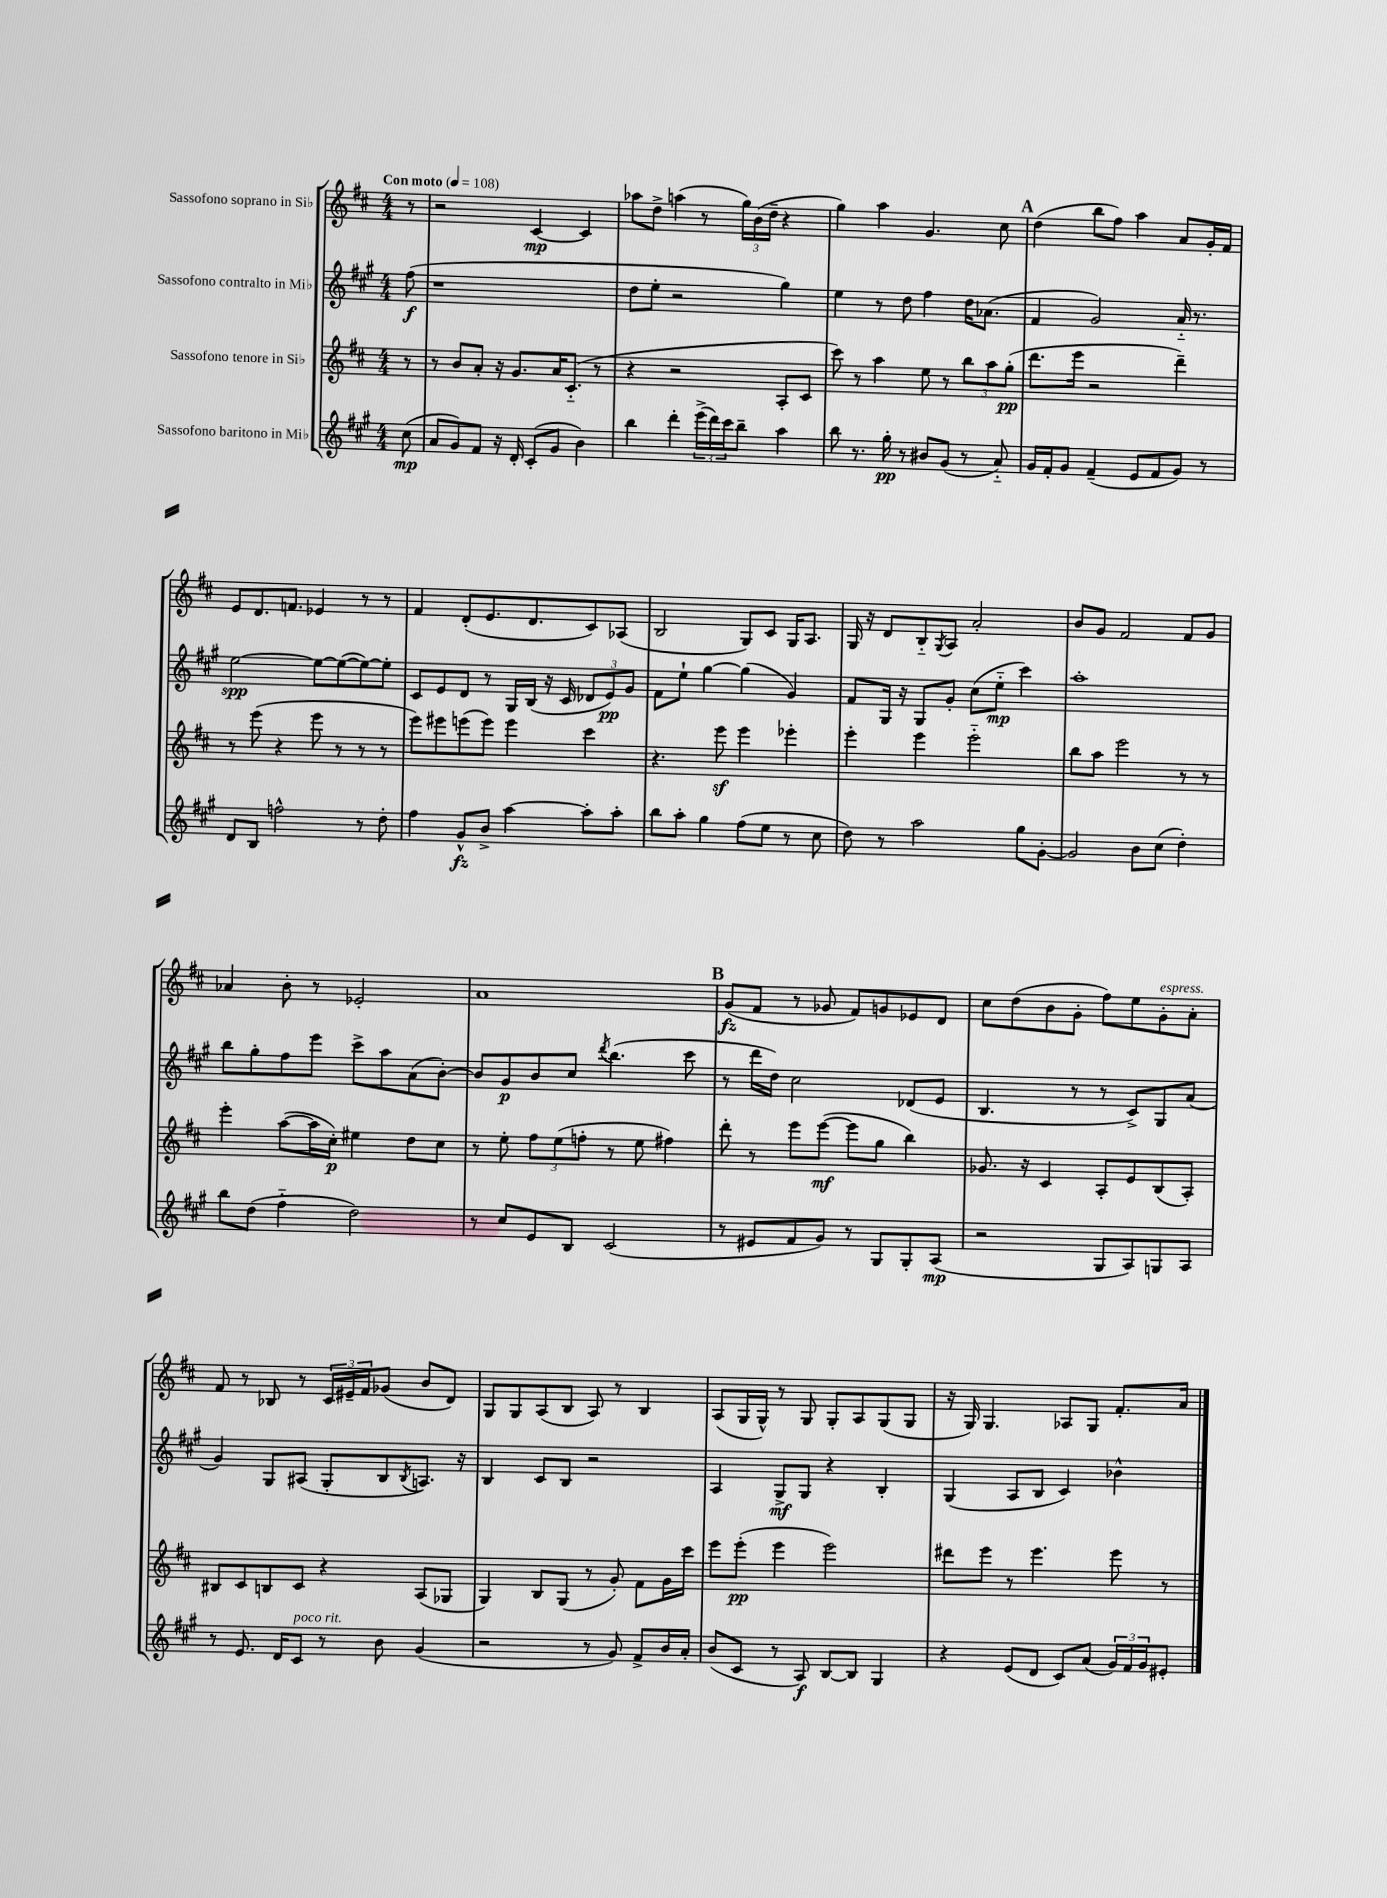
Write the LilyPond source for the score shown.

<<
\new StaffGroup <<
\new Staff = "s0" \with { instrumentName = "Sassofono soprano in Sib" } {
    \clef treble \key d \major \numericTimeSignature \time 4/4 \partial 8 \tempo "Con moto" 4 = 108
    r8 |
    r2 cis'4~\mp cis'4 |
    aes''8 d''8-> a''4( r8 \tuplet 3/2 { g''16) b'16( d''16-- } r4 |
    g''4) a''4 g'4. cis''8 |
    \mark \markup { \bold "A" } d''4( b''8 fis''8) a''4 a'8 g'16-. fis'16 |
    e'8 d'8. f'8. ees'4 r8 r8 |
    fis'4 d'8-.( e'8. d'8. cis'8) aes8( |
    b2 g8) cis'8 g16 a8. |
    g16 r16 d'8 b8-_ \acciaccatura { g8 } a8 a'2-. |
    b'8 g'8 fis'2 fis'8 g'8 |
    aes'4 b'8-. r8 ees'2-. |
    a'1 |
    \mark \markup { \bold "B" } g'8\fz( fis'8 r8 ges'8 fis'8) g'8 ees'8 d'8 |
    cis''8 d''8( b'8 g'8-. fis''8) e''8 g'8-.^\markup { \italic "espress." } a'8-. |
    fis'8 r8 bes8 r8 \tuplet 3/2 { cis'16 eis'16-- fis'16 } ges'8( b'8 d'8) |
    g8 g8 a8( b8 a8) r8 b4 |
    a8( g16 g16-^) r8 g8 g8-. a8 g8( g8 |
    r16 g16) g4. aes8 g8 fis'8.-. a'16 \bar "|." |
}
\new Staff = "s1" \with { instrumentName = "Sassofono contralto in Mib" } {
    \clef treble \key a \major \numericTimeSignature \time 4/4 \partial 8
    fis''8\f( |
    r1 |
    d''8 e''8-. r2 gis''4) |
    e''4 r8 d''8 fis''4 d''16 aes'8.( |
    \mark \markup { \bold "A" } fis'4 gis'2) a'16-_ r8. |
    e''2~\spp e''8~ e''8~( e''8~) e''8-. |
    cis'8 e'8 d'8 r8 gis16 b16( r16 cis'16 \tuplet 3/2 { des'8 e'8\pp) gis'8 } |
    fis'8 e''8-! gis''4~ gis''4( gis'4) |
    fis'8 gis16 r16 gis8 gis'8-. cis''8( e''8-_\mp cis'''4) |
    a''1-. |
    b''8 gis''8-. fis''8 e'''8 cis'''8-> a''8 a'8( b'8~-.) |
    b'8 gis'8\p b'8 cis''8 \acciaccatura { d'''8 } b''4.( cis'''8 |
    \mark \markup { \bold "B" } r8 d'''16 d''16) cis''2 des'8( e'8 |
    b4. r8 r8 cis'8->) gis8 a'8( |
    gis'4) gis8 ais8( gis8-. b8 \acciaccatura { b8 } a8.) r16 |
    b4 cis'8 b8 r2 |
    a4 gis8->\mf gis8 r4 b4-. |
    gis4( a8 b8 cis'4) bes'4-^ \bar "|." |
}
\new Staff = "s2" \with { instrumentName = "Sassofono tenore in Sib" } {
    \clef treble \key d \major \numericTimeSignature \time 4/4 \partial 8
    r8 |
    r8 b'8 a'8-. r16 g'8. a'16 cis'8.-_( r8 |
    r4 r2 a8-. cis'8 |
    cis'''8) r8 a''4 e''8 r8 \tuplet 3/2 { b''8 a''8 g''8-.\pp( } |
    \mark \markup { \bold "A" } d'''8. e'''16 r2 d'''4--) |
    r8 e'''8( r4 e'''8 r8 r8 r8 |
    e'''8) eis'''8 e'''8( e'''8) e'''4 cis'''4 |
    r4. e'''8\sf e'''4 ees'''4-. |
    e'''4-. e'''4 e'''2-_ |
    b''8 a''8 e'''2 r8 r8 |
    e'''4-. a''8~( a''16 cis''16-.\p) eis''4 d''8 cis''8 |
    r8 e''8-. \tuplet 3/2 { fis''8 e''8( f''8-. } r8 e''8 fis''4) |
    \mark \markup { \bold "B" } d'''8-. r8 e'''8 e'''8~\mf( e'''8 g''8 b''4) |
    ges'8. r16 cis'4 a8-. e'8 b8( a8-.) |
    bis8 cis'8 b8 cis'8 r4 a8( ges8 |
    g4) b8 g8( r8 g'8-.) fis'8 g'16 cis'''16 |
    e'''8 e'''8-.\pp( e'''4 e'''2) |
    dis'''8 e'''8 r8 e'''4. e'''8 r8 \bar "|." |
}
\new Staff = "s3" \with { instrumentName = "Sassofono baritono in Mib" } {
    \clef treble \key a \major \numericTimeSignature \time 4/4 \partial 8
    cis''8\mp( |
    a'8 gis'8) fis'8 r16 d'16-. cis'8-.( gis'8 b'4) |
    b''4 d'''4-. \tuplet 3/2 { e'''16->( d'''16) cis'''16 } b''8-- a''4 |
    b''8 r8. gis''16-.\pp r8 bis'8 gis'8( r8 a'8-_) |
    \mark \markup { \bold "A" } gis'16 fis'16-. gis'8 fis'4--( e'8 fis'8 gis'8) r8 |
    d'8 b8 f''2-^ r8 d''8-. |
    fis''4 gis'8-^\fz b'8-> a''4~ a''8-. a''8-. |
    b''8 a''8-. gis''4 fis''8( e''8 r8 cis''8 |
    d''8) r8 a''2 gis''8 gis'8~-. |
    gis'2 b'8 cis''8( d''4-.) |
    b''8 d''8( fis''4-_ d''2) |
    r8 cis''8 e'8 b8 cis'2( |
    \mark \markup { \bold "B" } r8 eis'8 fis'8 gis'8) r8 gis8 gis8-. a8\mp( |
    r2 gis8 a8) g8 a8 |
    r8 e'8. d'16 cis'8^\markup { \italic "poco rit." } r8 b'8 gis'4( |
    r2 r8 gis'8) fis'8-> b'16 a'16-. |
    b'8( cis'8 r8 a8\f) b8~ b8 gis4 |
    r4 e'8( d'8 cis'8) a'8( \tuplet 3/2 { gis'16) fis'16 gis'16 } eis'8-. \bar "|." |
}
>>
>>
\layout { \context { \Score \remove "Bar_number_engraver" } }
